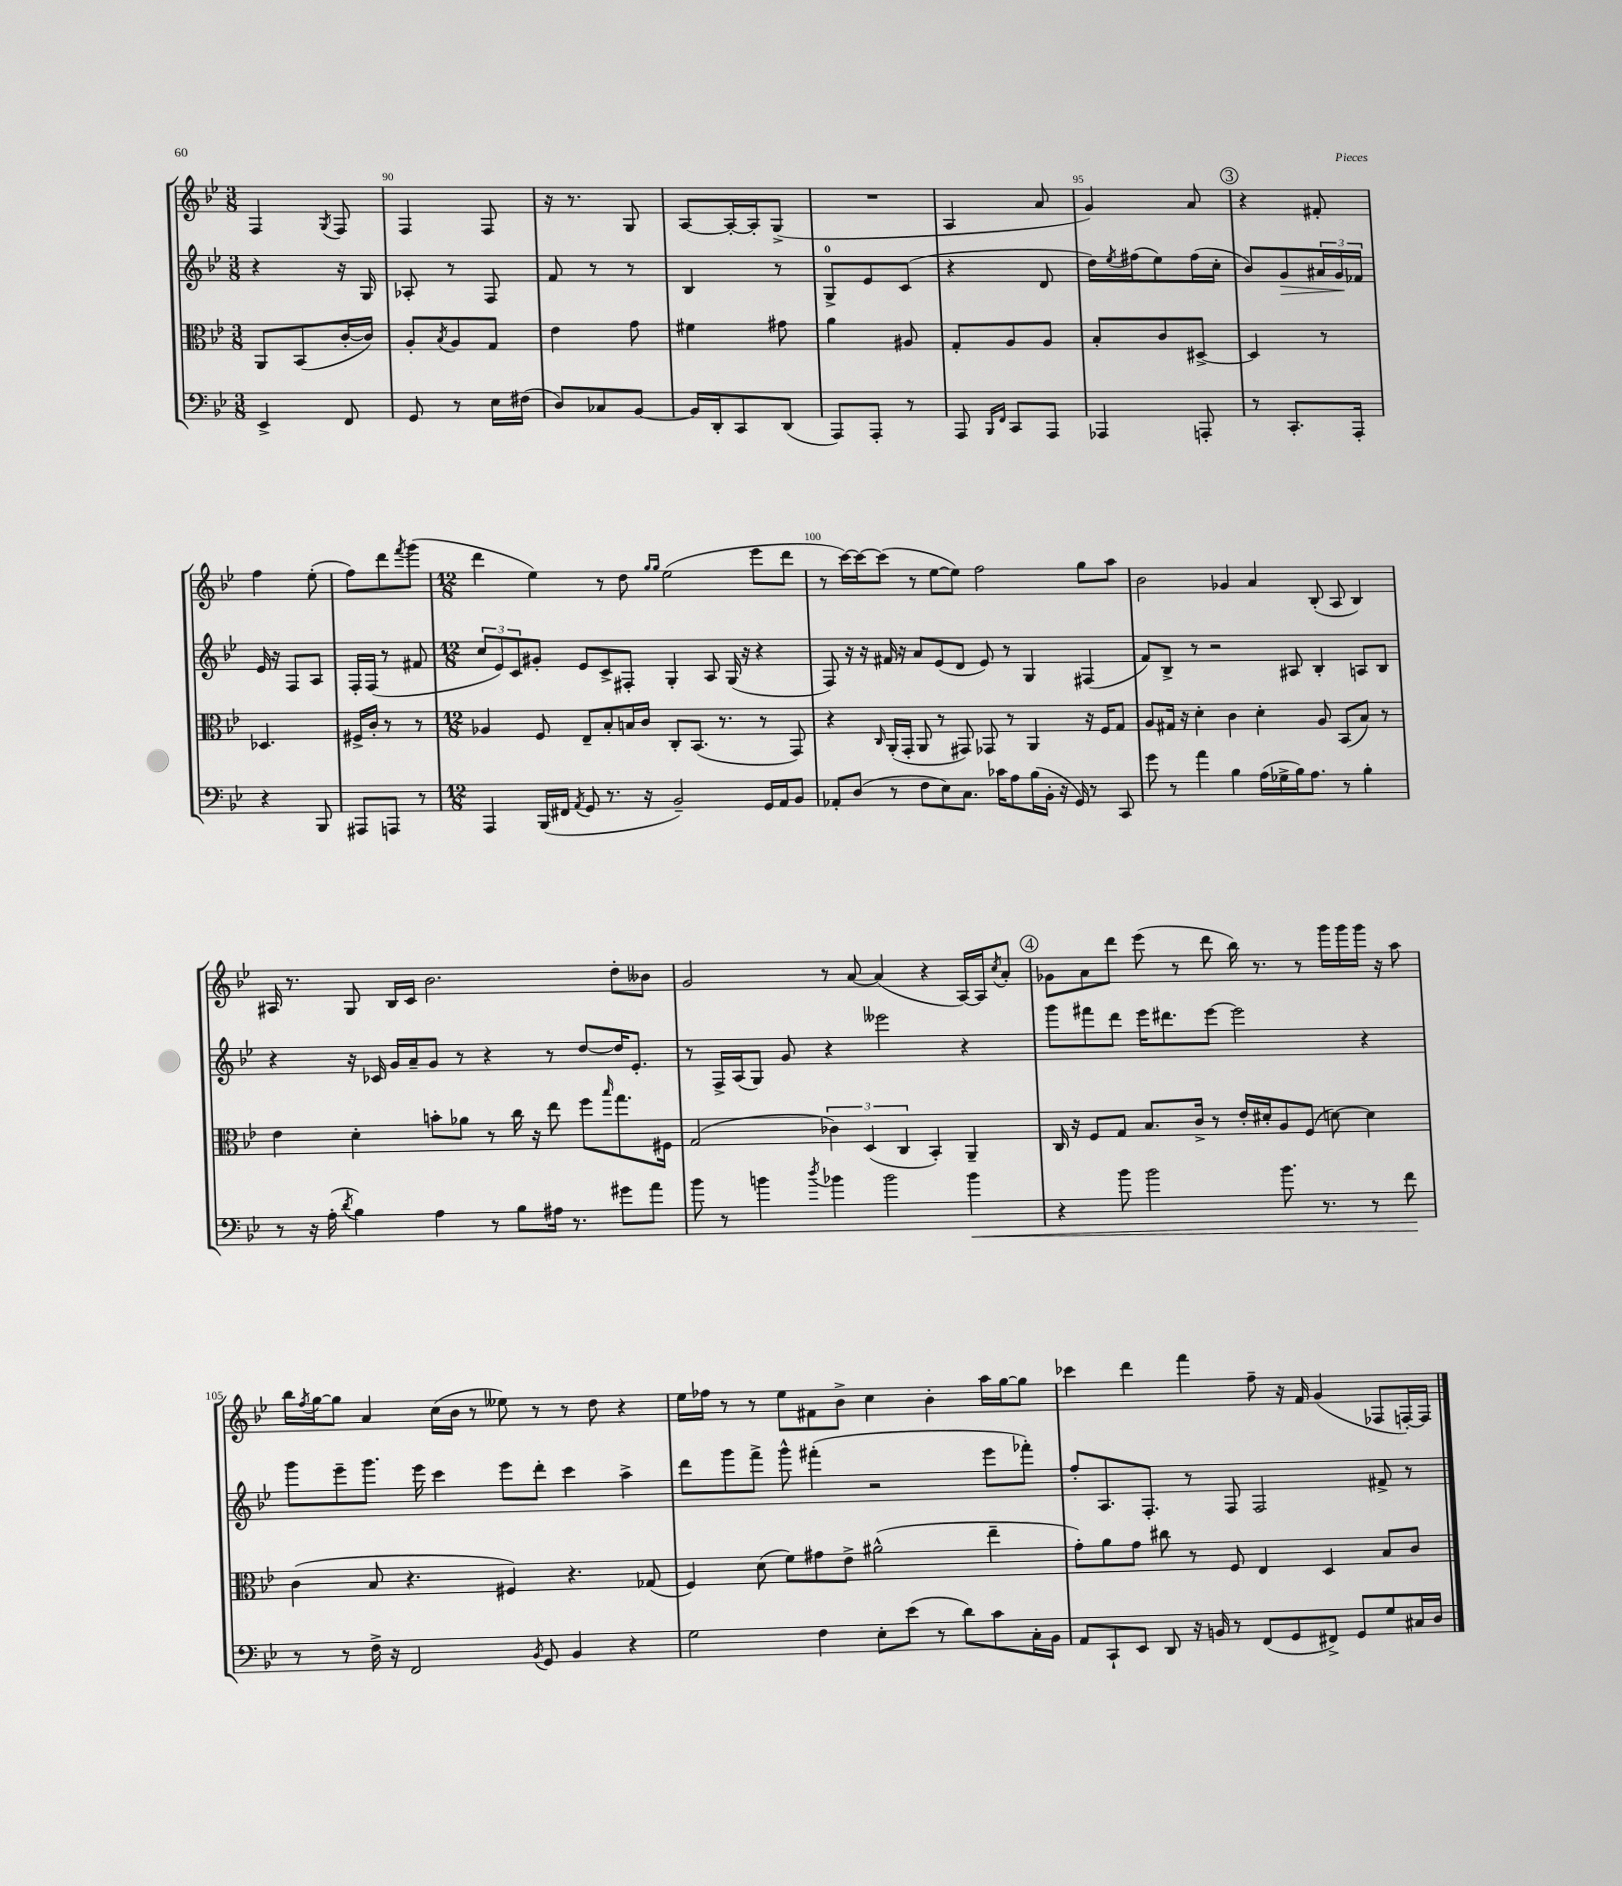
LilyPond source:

<<
\new StaffGroup <<
\new Staff = "s0" {
    \clef treble \key bes \major \numericTimeSignature \time 3/8
    f4 \acciaccatura { g8 } f8 |
    f4 f8 |
    r16 r8. g8 |
    a8~ a16~-. a16-. g8->( |
    R4. |
    a4 a'8 |
    g'4) a'8 |
    \mark \markup { \circle "3" } r4 fis'8-. |
    f''4 ees''8-.( |
    f''8) d'''8 \acciaccatura { f'''8 } g'''8( |
    \numericTimeSignature \time 12/8 d'''4 ees''4) r8 d''8 \grace { g''16 g''16 } ees''2( ees'''8 d'''8 |
    r8 c'''16~) c'''16~ c'''8( r8 ees''8~ ees''8) f''2 g''8 a''8 |
    bes'2 ges'4 a'4 bes8-.( a8 bes4) |
    ais16 r8. g8 bes16 c'16 bes'2. d''8-. beses'8 |
    g'2 r8 a'8~ a'4( r4 a16~) a16 \acciaccatura { c''8 } a'8-. |
    \mark \markup { \circle "4" } ges'8 a'8 d'''8 ees'''8( r8 d'''8 bes''16) r8. r8 g'''16 g'''16 g'''16 r16 a''8 |
    bes''16 \acciaccatura { f''8 } g''16~ g''8 a'4 c''16( bes'16 r8 eeses''8) r8 r8 d''8 r4 |
    ees''16 fes''16 r8 r8 ees''8 fis'8 bes'8-> c''4 bes'4-. a''16 g''16~ g''8 |
    ces'''4 d'''4 f'''4 f''8-- r16 f'16 g'4( fes8 f16~-.) f16 \bar "|." |
}
\new Staff = "s1" {
    \clef treble \key bes \major \numericTimeSignature \time 3/8
    r4 r16 g16 |
    aes8-. r8 f8 |
    f'8 r8 r8 |
    bes4 r8 |
    g8-0-> ees'8 c'8( |
    r4 d'8 |
    d''16) \acciaccatura { ees''8 } fis''16( ees''8) fis''16( c''16-. |
    \mark \markup { \circle "3" } bes'8) g'8\> \tuplet 3/2 { ais'16 g'16\! fes'16 } |
    ees'16 r16 f8 a8 |
    f16-. f16( r8 fis'8 |
    \numericTimeSignature \time 12/8 \tuplet 3/2 { c''8 ees'8) c'8 } gis'8-. ees'8 c'8-> fis8-. g4-. a8 g16( r16 r4 |
    f8) r16 r16 fis'16 r16 a'8 ees'8( d'8 ees'8) r8 g4 fis4( |
    f'8) bes8-> r8 r2 ais8 bes4-. a8 bes8 |
    r4 r16 ces'16 g'16 a'16-- g'8 r8 r4 r8 d''8~ d''16 ees'8.-. |
    r8 f16-> a16( g8) g'8 r4 eeses'''2 r4 |
    \mark \markup { \circle "4" } g'''8 fis'''8 d'''8 ees'''16 dis'''8. ees'''8~ ees'''2 r4 |
    g'''8 ees'''8-- g'''8. ees'''16 c'''4 ees'''8 d'''8-. c'''4 a''4-> |
    d'''8 g'''8 f'''8-> g'''8-^ fis'''4-.( r2 ees'''8 fes'''8-.) |
    f''8-. a8. f8.-. r8 f8 f2 fis'8-> r8 \bar "|." |
}
\new Staff = "s2" {
    \clef alto \key bes \major \numericTimeSignature \time 3/8
    a,8 bes,8( c'16~-. c'16) |
    a8-. \acciaccatura { bes8 } a8 g8 |
    ees'4 g'8 |
    fis'4 gis'8 |
    a'4 ais8 |
    g8-. a8 a8 |
    bes8-. c'8 dis8~-> |
    \mark \markup { \circle "3" } dis4 r8 |
    des4. |
    fis16-> c'16-. r8 r8 |
    \numericTimeSignature \time 12/8 aes4 f8 ees8-- bes8-. b16 c'16 c8-. bes,8.( r8. r8 g,8) |
    r4 \grace { c16 } a,16-.( g,16-. a,8 r8 gis,8) ges,8 r8 a,4 r16 f16 g8 |
    a8 gis16 r16 d'4-. c'4 d'4-. a8 bes,8( bes8) r8 |
    ees'4 d'4-. b'8-. aes'8 r8 c''16 r16 ees''8 f''8 \grace { bes''16 } g''8. fis16 |
    g2( \tuplet 3/2 { ces'4) d4( c4 } bes,4-.) a,4-- |
    \mark \markup { \circle "4" } c16 r16 f8 g8 bes8. c'16-> r8 ees'16-. dis'16-. a8 f8( d'8~) d'4 |
    c'4( bes8 r4. fis4) r4. ges8( |
    f4) d'8( f'8) gis'8 ees'8-> ais'2-^( ees''4-- |
    g'8-.) a'8 g'8 cis''8 r8 f8 ees4 d4 bes8 c'8 \bar "|." |
}
\new Staff = "s3" {
    \clef bass \key bes \major \numericTimeSignature \time 3/8
    ees,4-> f,8 |
    g,8 r8 ees16 fis16( |
    d8) ces8 bes,8~ |
    bes,16 d,16-. c,8 d,8( |
    a,,8) a,,8-. r8 |
    a,,8 \grace { bes,,16 f,16 } c,8 a,,8 |
    aes,,4 a,,8-. |
    \mark \markup { \circle "3" } r8 c,8.-. a,,16-. |
    r4 bes,,8 |
    ais,,8 a,,8 r8 |
    \numericTimeSignature \time 12/8 a,,4 bes,,16( fis,16 \acciaccatura { a,8 } g,8 r8. r16 bes,2--) g,16 a,16 bes,8 |
    aes,8-. d8( r8 f8 ees8) c8. ces'16 a8 bes16( bes,16-. r16 g,16) r8 c,8 |
    g'8 r8 a'4 bes4 a16( ges16-> bes16) a8. r8 bes4-. |
    r8 r16 a16-.( \acciaccatura { d'8 } bes4) a4 r8 bes8 ais16 r8. gis'8 a'8 |
    bes'8 r8 b'4 \acciaccatura { d''8 } bes'4 bes'2 bes'4\< |
    \mark \markup { \circle "4" } r4 bes'8 bes'2 bes'8. r8. r8 f'8\! |
    r8 r8 f16-> r16 f,2 \acciaccatura { bes,8 } g,8 bes,4 r4 |
    g2 f4 ees8-. ees'8( r8 d'8) c'8 c16-. bes,16 |
    a,8 c,8-! ees,8 d,8 r16 b,16 r8 f,8( g,8 fis,8->) g,8 g8 cis16 d16 \bar "|." |
}
>>
>>
\layout { \context { \Score currentBarNumber = #89 \override BarNumber.break-visibility = ##(#f #t #t) barNumberVisibility = #(every-nth-bar-number-visible 5) } }
